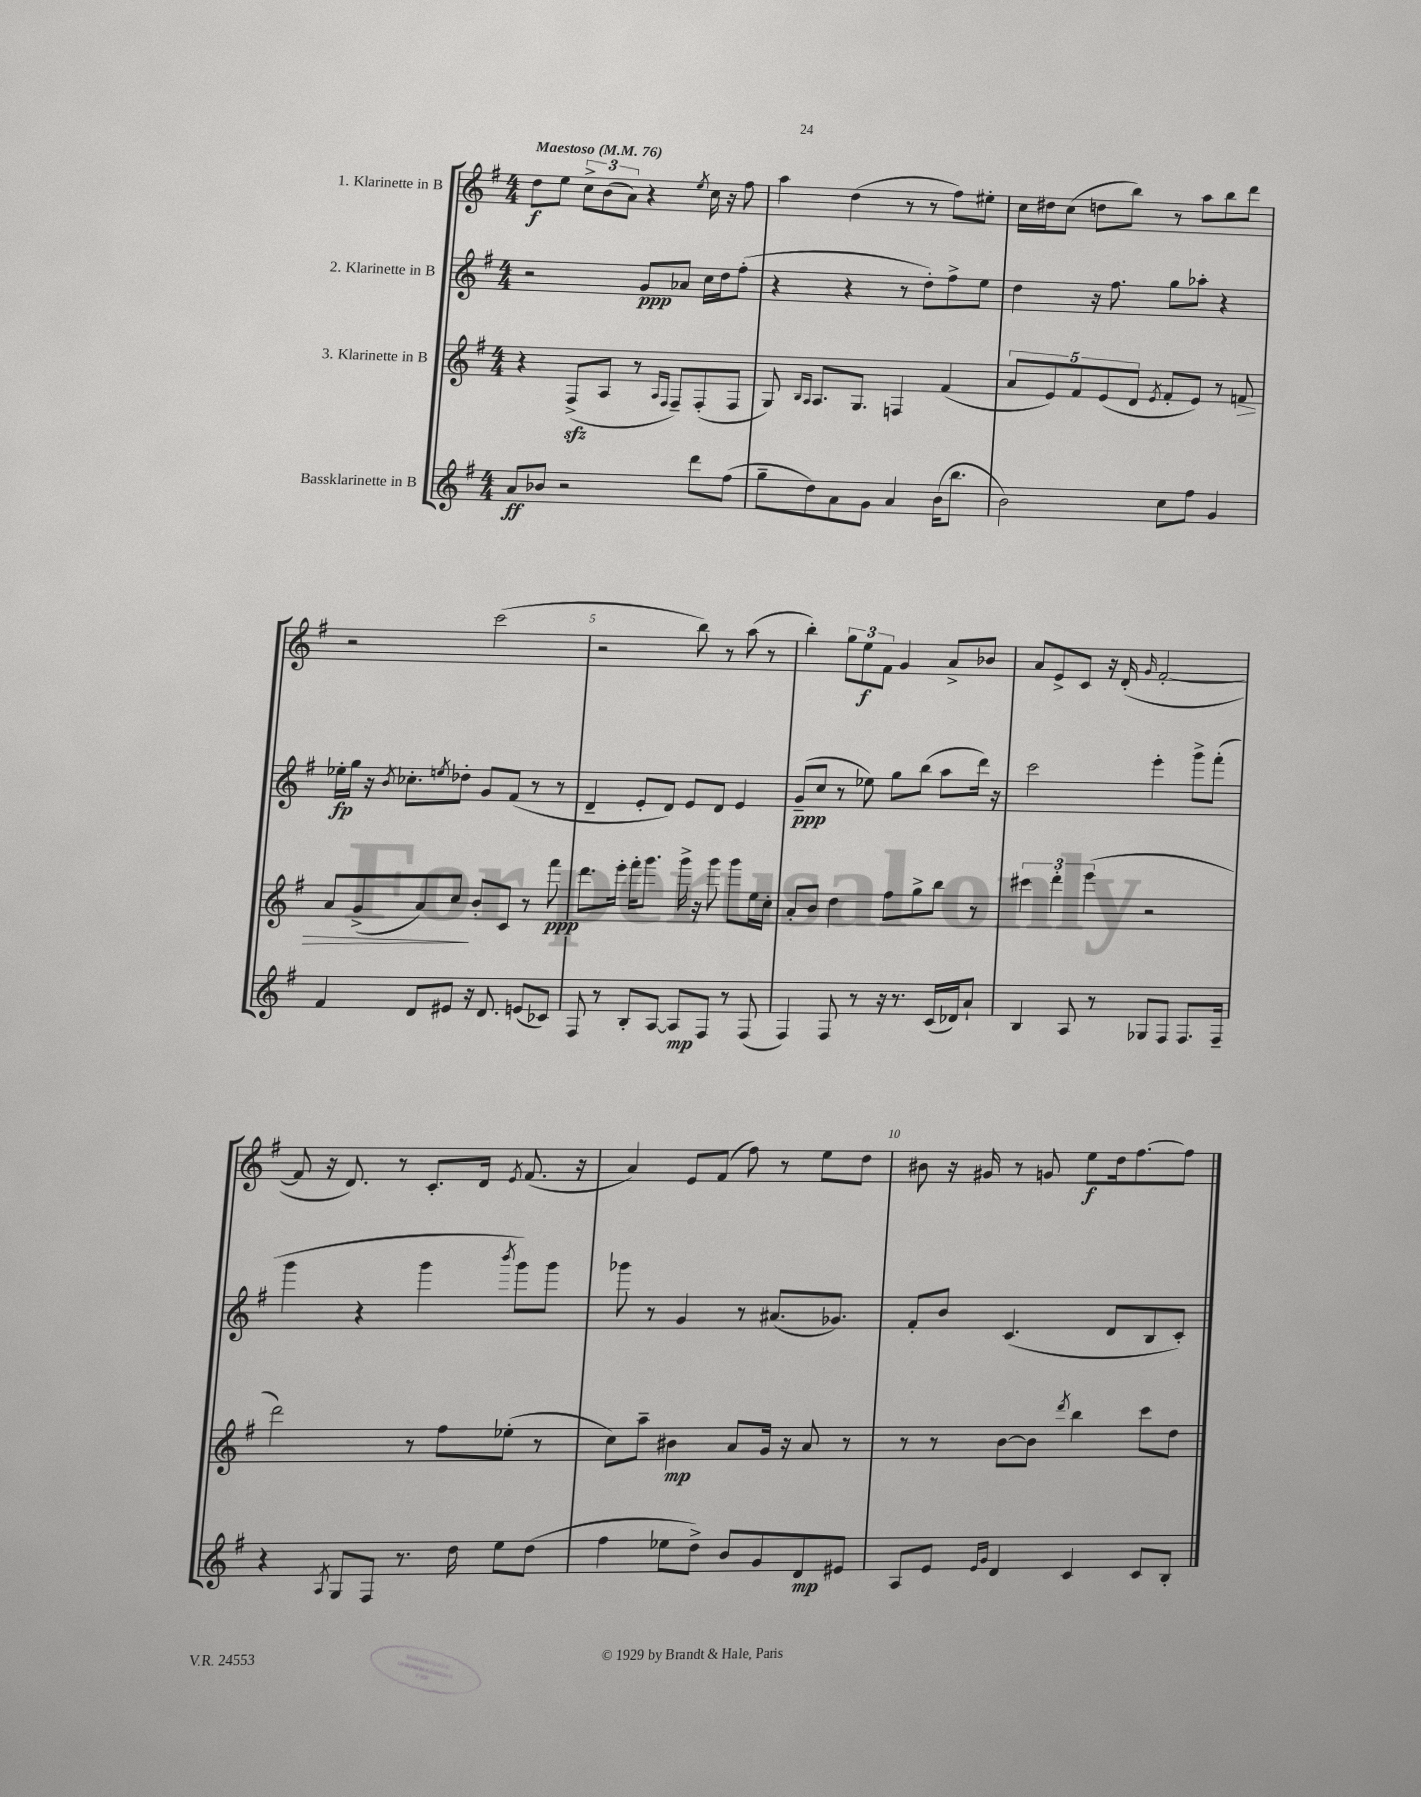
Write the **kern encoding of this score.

**kern	**kern	**kern	**kern
*staff4	*staff3	*staff2	*staff1
*clefG2	*clefG2	*clefG2	*clefG2
*k[f#]	*k[f#]	*k[f#]	*k[f#]
*M4/4	*M4/4	*M4/4	*M4/4
*MM76	*MM76	*MM76	*MM76
8a	4r	2r	8dd
8b-	.	.	8ee
2r	(8F#^	.	12cc^
.	.	.	(12b
.	8A	.	.
.	.	.	12a)
.	8r	8g	4r
.	16qqA	.	.
.	16qqF#	.	.
.	8F#~)	8a-	.
.	.	.	8qee
8ddd	(8F#'	16cc	16cc
.	.	16dd	16r
(8ff#	8F#	(8ff#'	8ff#
=	=	=	=
8gg~	8G)	4r	4aa
.	16qqB	.	.
.	16qqA	.	.
8dd)	8.A	.	.
8a	.	4r	(4dd
.	8.G	.	.
8g	.	.	.
4a	4F	8r	8r
.	.	8dd')	8r
(16b	(4f#	8ff#^	8ff#)
8.bb	.	.	.
.	.	8ee	8ee#'
=	=	=	=
2b)	10a	4dd	16cc
.	.	.	16dd#
.	10e)	.	.
.	.	.	(8cc
.	10f#	.	.
.	.	16r	8dd
.	(10e	.	.
.	.	8.ff#	.
.	.	.	8bb)
.	10d	.	.
.	8qe	.	.
8cc	8f#'	8gg	8r
8ff#	8e)	8aa-'	8aa
4g	8r	4r	8bb
.	8f	.	8ddd
=	=	=	=
4f#	8a	16ee-'	2r
.	.	16gg	.
.	(8g^	16r	.
.	.	8qb	.
.	.	8.cc-'	.
8d	8a)	.	.
.	.	8qee	.
8e#	8cc	8dd-'	.
16r	8b'	8g	(2ccc
8.d	.	.	.
.	8c	(8f#	.
(8e	8r	8r	.
8c-)	8fff#	8r	.
=	=	=	=
8F#	8.ddd	4d~	2r
8r	.	.	.
.	16eee'	.	.
8B'	16fff#'	8e'	.
.	8.ggg	.	.
[8A	.	8d)	.
8A]	16ggg^	8e	8bb)
.	16r	.	.
8F#	8ggg	8d	8r
8r	8ggg	4e	(8aa
(8F#	16ee	.	8r
.	16cc'	.	.
=	=	=	=
4F#)	8a'	(8g~	4bb')
.	8b	8cc	.
8F#	4dd	8r	12gg
.	.	.	12ee
8r	.	8ee-)	.
.	.	.	12f#
16r	8ff#	8gg	4g
8.r	.	.	.
.	8gg^	(8bb	.
(16c	8bb	8aa	8a^
16d-)	.	.	.
8a`	8r	16ddd)	8b-
.	.	16r	.
=	=	=	=
4B	6ccc#	2ccc	8a
.	.	.	8e^
.	6ddd'	.	.
8A	.	.	8c
.	(6eee	.	.
8r	.	.	16r
.	.	.	(16d'
.	.	.	16qqg
8G-	2r	4eee'	[2f#'
8F#	.	.	.
8.F#	.	8ggg^	.
.	.	(8fff#'	.
16F#~	.	.	.
=	=	=	=
4r	2ddd)	4ggg	8f#]
.	.	.	16r
.	.	.	8.d)
8qA	.	.	.
8G	.	4r	.
8F#	.	.	8r
8.r	8r	4ggg	8.c'
.	8ff#	.	.
16dd	.	.	16d
.	.	8qbbb	8qe
8ee	(8ee-'	8ggg)	(8.f#
(8dd	8r	8ggg	.
.	.	.	16r
=	=	=	=
4ff#	8cc)	8ggg-	4a)
.	8aa~	8r	.
8ee-	4b#	4g	8e
8dd^)	.	.	(8f#
8b	8a	8r	8ff#)
8g	16g	(8.a#	8r
.	16r	.	.
8d	8a	.	8ee
.	.	8.g-)	.
8e#	8r	.	8dd
=	=	=	=
8A	8r	8f#'	8b#
8e	8r	8b	16r
.	.	.	16g#
16qqe	.	.	.
16qqg	.	.	.
4d	[8b	(4.c	8r
.	8b]	.	8g
.	8qddd	.	.
4c	4bb	.	8ee
.	.	8d	16dd
.	.	.	[8.ff#
8c	8ccc	8B	.
8B'	8dd	8c')	8ff#]
==	==	==	==
*-	*-	*-	*-
